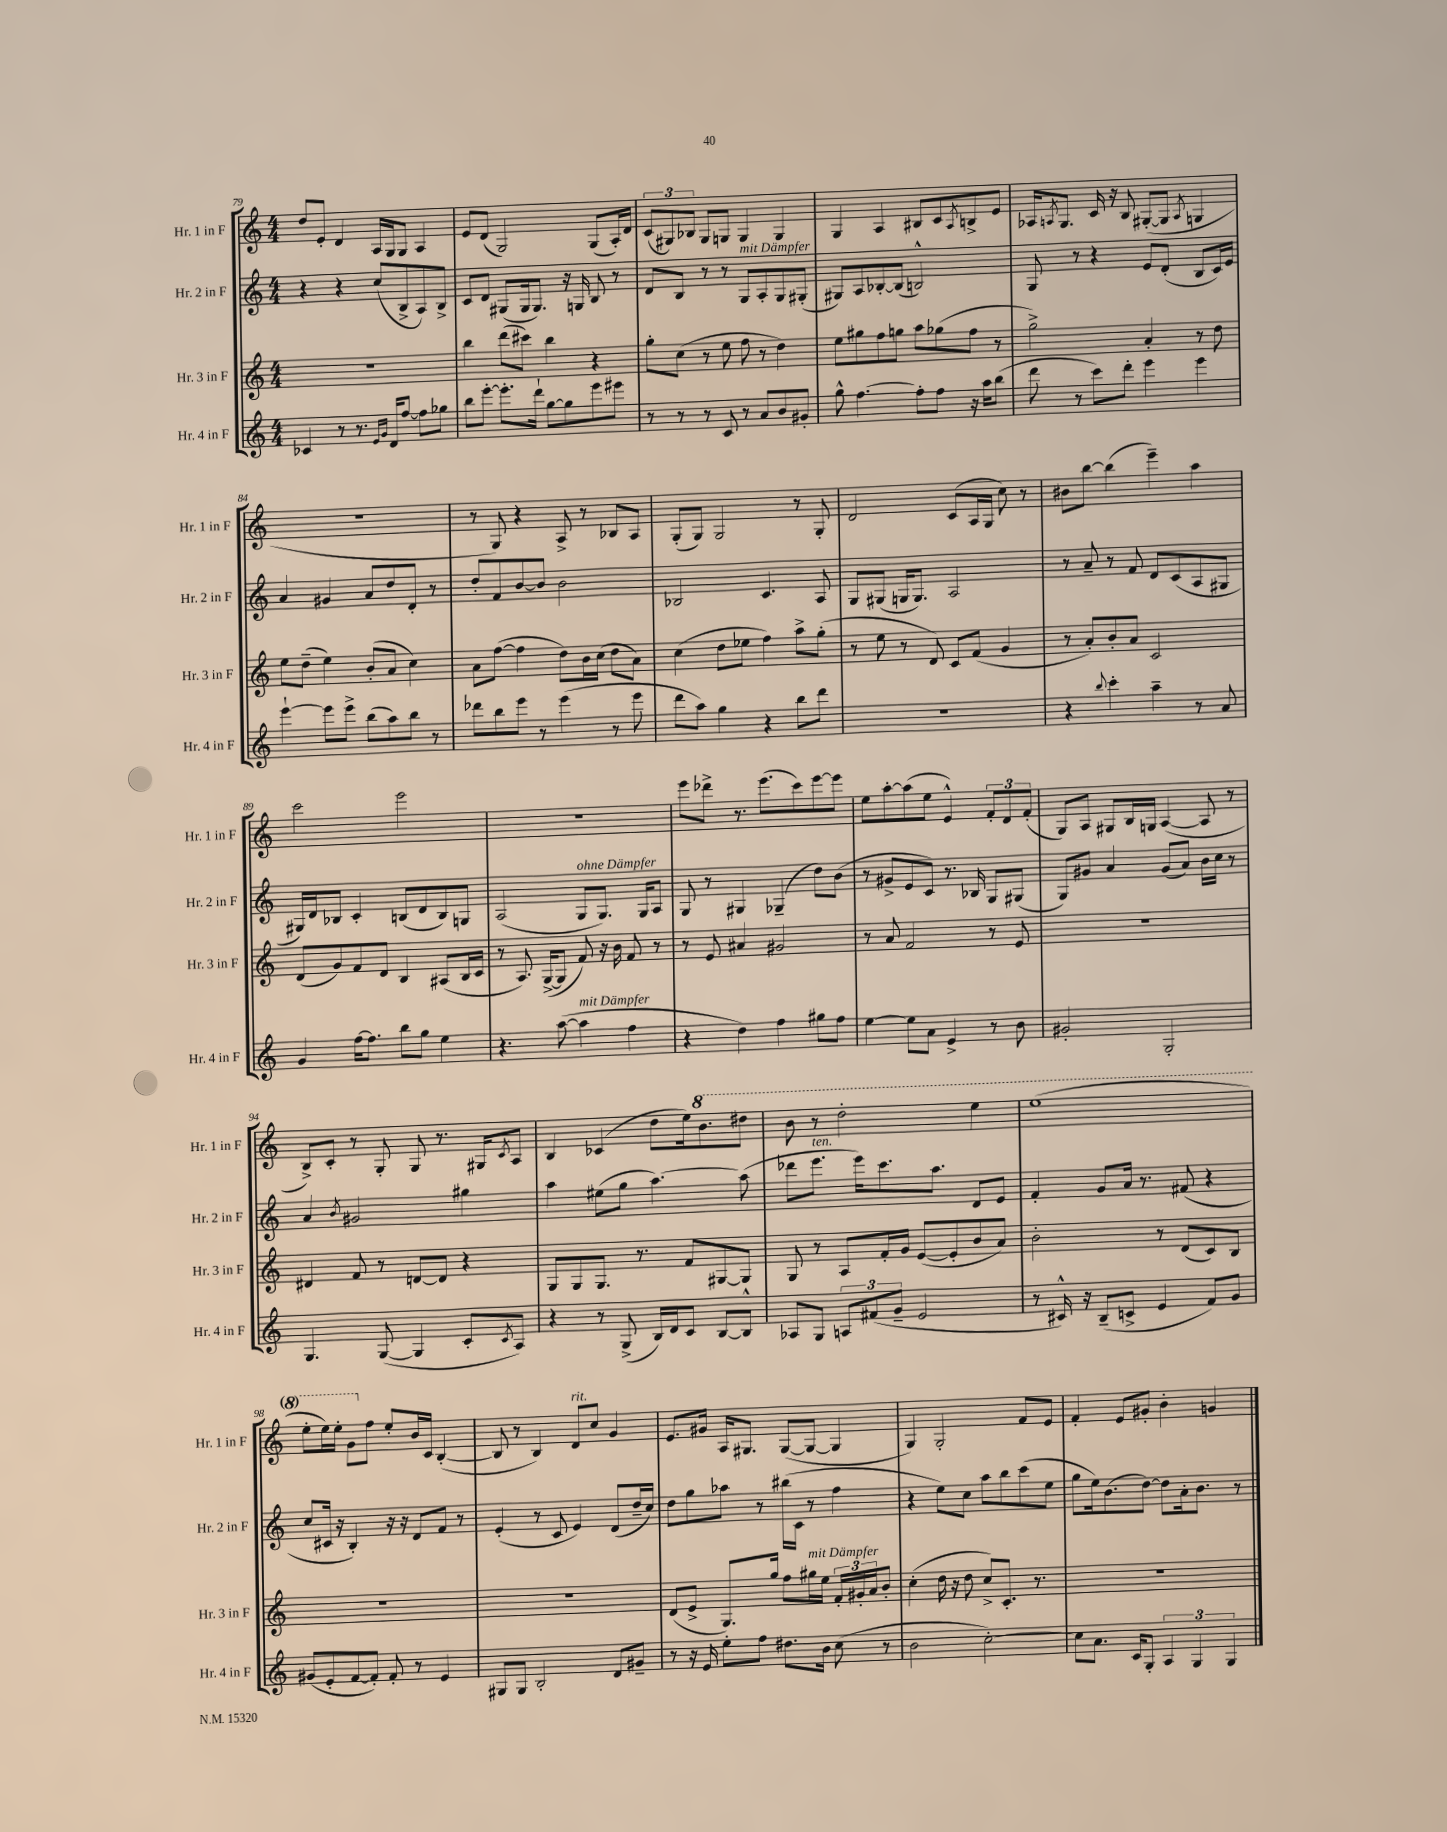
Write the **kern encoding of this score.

**kern	**kern	**kern	**kern
*staff4	*staff3	*staff2	*staff1
*clefG2	*clefG2	*clefG2	*clefG2
*k[]	*k[]	*k[]	*k[]
*M4/4	*M4/4	*M4/4	*M4/4
4c-	1r	4r	8dd
.	.	.	8e'
8r	.	4r	4d
8.r	.	.	.
.	.	(8cc	16A
16qqe	.	.	.
16qqg	.	.	.
16d	.	.	16G
[8ff	.	8B^	8G
8ff]	.	8A)	4A
8gg-	.	8B^	.
=	=	=	=
8bb	4bb	8c	8e
[8eee'	.	8d	(8d
8.eee']	(8ddd	(8G#	2G)
.	8ccc#)	16G#	.
16ddd`	.	8.G#)	.
[8gg	4bb	.	.
8gg]	.	16r	.
.	.	16G	.
8eee	4r	8B	(8G
8eee#	.	8r	16A')
.	.	.	16d
=	=	=	=
8r	8gg'	8d	(12c
.	.	.	12G#)
8r	(8cc	8B	.
.	.	.	12B-
8r	8r	8r	8G#
8c	8ee	8r	8G
8r	8ff	8G	4G
8a	8r	8A'	.
8b	4dd)	8G	4G
8g#'	.	(8G#'	.
=	=	=	=
8gg^^	8ee	8G#)	4G
[4.ff	8gg#	8A	.
.	8ff	[8B-'	4A
.	8gg	(8B-]	.
8ff']	8aa	2B^^)	8B#
8ff	(8gg-	.	8c
.	.	.	8qA
16r	8ff	.	8B^
16aa	.	.	.
(8bb	8r	.	8e
=	=	=	=
8ddd	2gg^)	8G	16A-
.	.	.	8qA
.	.	.	8.G
8r	.	8r	.
8ccc)	.	4r	16c
.	.	.	16r
8ddd'	.	.	8B
4eee	4a'	8e	([8G#'
.	.	(8d'	8G#]
.	.	.	8qA
4eee	8r	8B	4G
.	8dd	16c)	.
.	.	16e	.
=	=	=	=
[4eee`	8ee	4a	1r
.	(8dd~	.	.
8eee]	4ee)	4g#	.
8eee^	.	.	.
(8bb	(8b'	8a	.
8aa)	8a	8dd	.
8bb	4cc)	8d'	.
8r	.	8r	.
=	=	=	=
8ddd-	8a	8dd'	8r
8bb	([8ff	8f	8G)
8eee	4ff]	[8b	4r
8r	.	8b]	.
(4eee	8dd)	2b	8A^
.	16b	.	8r
.	(16cc	.	.
8r	8dd	.	8B-
8eee	8a)	.	8A
=	=	=	=
8ddd	(4cc	2B-	(8G'
8aa)	.	.	8G)
4gg	8dd	.	2G
.	8ee-	.	.
4r	4ff)	4.c	.
8bb	8aa^	.	8r
8ddd	(8gg'	8A	8G'
=	=	=	=
1r	8r	8G	2d
.	8ee	(8G#	.
.	8r	16G	.
.	.	8.G)	.
.	8d)	.	.
.	8c	2A	(8c
.	(8f	.	16A
.	.	.	16G
.	4g	.	8cc)
.	.	.	8r
=	=	=	=
4r	8r	8r	8b#
.	8a')	8a~	[8bb
8qqbb	.	.	.
4ccc'	8b'	8r	(4bb]
.	8a	8f	.
4aa~	2c	8d	4eee~)
.	.	(8c	.
8r	.	8A	4aa
8a	.	8G#	.
=	=	=	=
4g	(8d	16G#)	2ccc
.	.	16d	.
.	8g)	8B-	.
[16ff	8f	4c'	.
8.ff]	.	.	.
.	8d	.	.
8bb	4B	(8B	2eee
8gg	.	8d	.
4ee	(8A#	8B)	.
.	16B	8G	.
.	16c	.	.
=	=	=	=
4.r	8r	(2A	1r
.	8.A)	.	.
.	([16G^	.	.
([8aa	8G]	.	.
4aa]	8f)	8G	.
.	16r	8.G)	.
.	16b	.	.
4ff	8f	.	.
.	.	16G	.
.	8r	8A	.
=	=	=	=
4r	8r	8G	8eee
.	8e	8r	8ddd-^
4dd)	4a#	4G#	8.r
.	.	.	(8.eee
4ff	2g#	(4G-~	.
.	.	.	8ccc)
8gg#	.	8dd)	[8eee
8ff	.	(8b	8eee]
=	=	=	=
[4ee	8r	8r	8ee
.	8a	8g#^	[8aa'
8ee]	2f	8e	(8aa]
8a	.	8c)	8ee
4e^	.	8.r	4e^^)
.	.	16B-	.
8r	8r	8G	12f'
.	.	.	12d
8b	8e	(8G#	.
.	.	.	(12f'
=	=	=	=
2g#'	1r	8G)	8G)
.	.	8g#	8A
.	.	4a	8G#
.	.	.	16B
.	.	.	16G
2G'	.	(8g#	([4A
.	.	8a)	.
.	.	16b	8A]
.	.	16cc	.
.	.	8r	8r
=	=	=	=
4.G	4d#	4a	8B^)
.	.	.	8c'
.	.	8qb	.
.	8f	2g#	8r
([8G	8r	.	8G'
4G]	[8d	.	8G
.	8d]	.	8.r
8c'	4r	4gg#	.
.	.	.	16G#
8qc	.	.	8qc
8A)	.	.	8A
=	=	=	=
4r	8G	4aa	4B
.	8G	.	.
8r	8.G	(8ee#	(4c-
(8G^	.	8gg	.
.	8.r	.	.
16B)	.	[4.aa)	8dd
16d	.	.	.
8c	8f	.	16ee)
.	.	.	8.bb
[8B	[8G#	.	.
8B^^]	8G#]	(8aa]	8ddd#
=	=	=	=
8A-	8G	8ddd-	8bb
8G	8r	8.eee	8r
12A	8A	.	2ddd'
.	.	16eee)	.
(12f#	.	.	.
.	16f'	8.ccc	.
12g~	.	.	.
.	16g	.	.
2e	([8e	.	.
.	.	8.aa	.
.	8e']	.	.
.	8b	8d	4eee
.	8a)	8e	.
=	=	=	=
8r	2b'	4f'	(1eee
16c#^^)	.	.	.
16r	.	.	.
(8B~	.	8g	.
8c^	.	16a	.
.	.	8.r	.
4e	8r	.	.
.	(8d	(8f#	.
8f)	8c)	4r	.
8g	8B	.	.
=	=	=	=
(8g#	1r	8cc	8eee'
8e'	.	16c#	16eee)
.	.	16r	16eee'
[8f	.	4B')	8gg
8f'])	.	.	8ff
8f'	.	16r	8ee'
.	.	16r	.
8r	.	8d	16b
.	.	.	16c
4e	.	8f	([4B'
.	.	8r	.
=	=	=	=
8G#	1r	(4e'	8B]
8G#	.	.	8r
2B'	.	8r	4B)
.	.	8c	.
.	.	4e)	8d
.	.	.	8cc
8d	.	(8d	4g
8g#~	.	16dd~	.
.	.	16cc)	.
=	=	=	=
8r	(8d	8dd	8.e
16r	8e^	8gg	.
16e	.	.	16g#
8ee'	8.G)	8aa-	16A
.	.	.	8.G#
8ff	.	8r	.
.	16gg	.	.
8.dd#	8ff	(16bb#	([8G#
.	.	16c	.
.	16gg#	8r	8G#_
16b	16ee	.	.
(8cc	24f'	4ff	4G#]
.	24g#'	.	.
.	24a	.	.
8r	8b'	.	.
=	=	=	=
2b	(4cc'	4r	4G)
.	16dd	8ee)	2G'
.	16r	.	.
.	8dd	8cc	.
[2cc')	8cc^)	8aa	.
.	8.c'	8bb	.
.	.	(8ccc	8f
.	8.r	.	.
.	.	8ee	8e
=	=	=	=
8cc]	1r	8gg	4f'
8.a	.	16ee)	.
.	.	(8.b	.
.	.	.	8e
16c	.	.	.
8G'	.	[8dd)	8g#'
6A	.	8dd]	4b'
.	.	16a'	.
6G	.	.	.
.	.	8.b	.
.	.	.	4g
6G	.	.	.
.	.	8r	.
==	==	==	==
*-	*-	*-	*-
